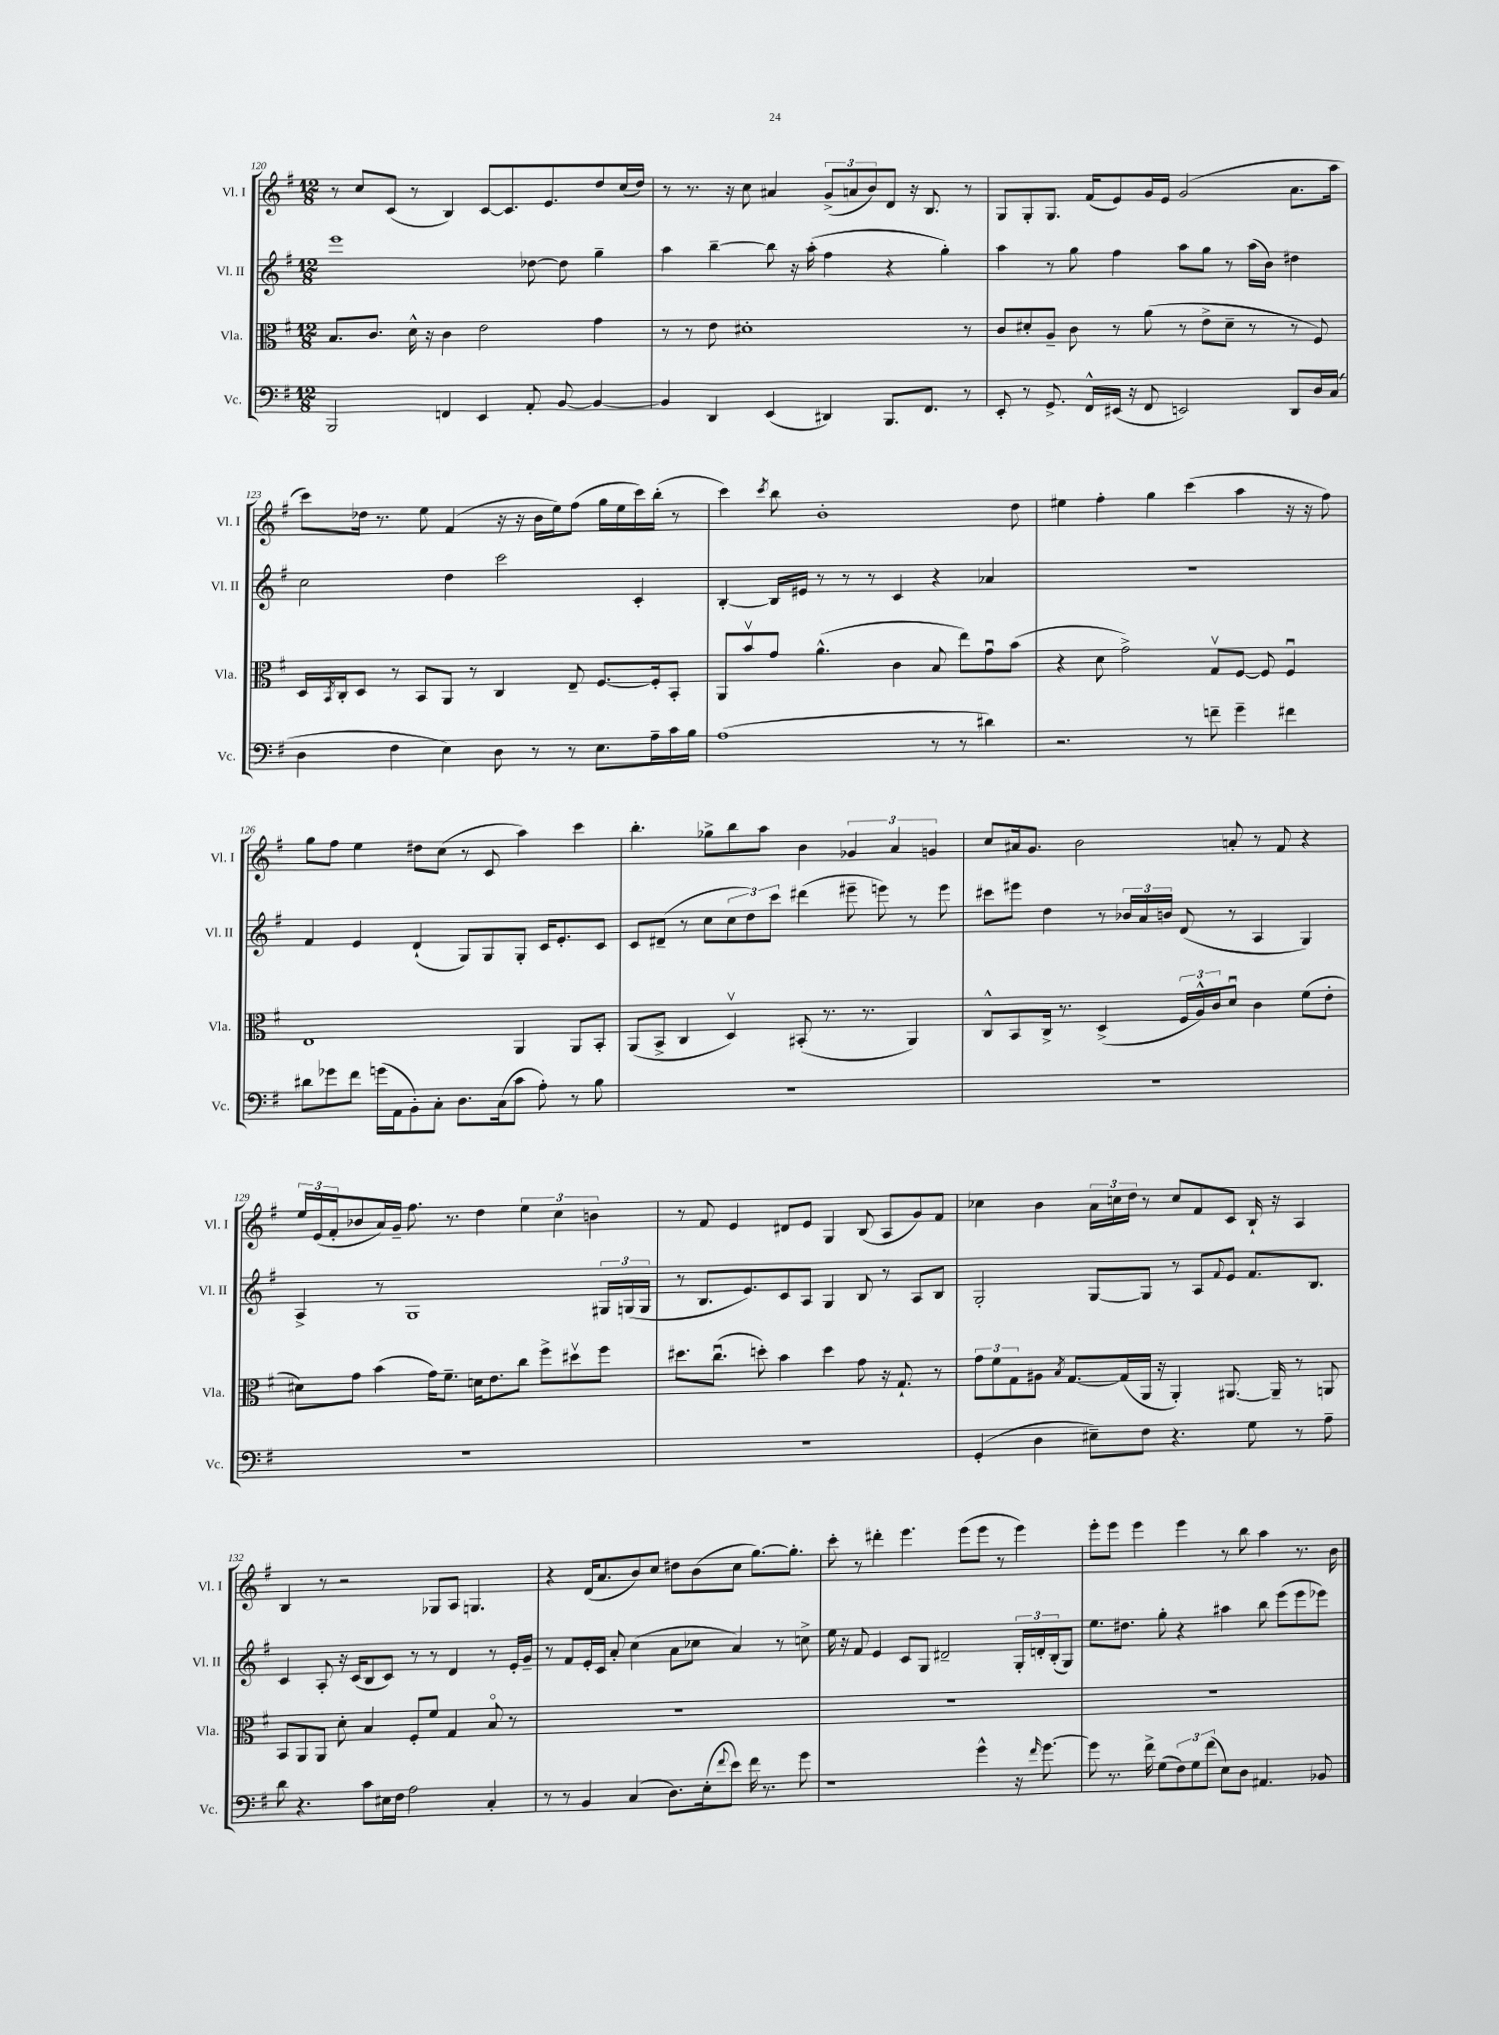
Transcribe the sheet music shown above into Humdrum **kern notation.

**kern	**kern	**kern	**kern
*staff4	*staff3	*staff2	*staff1
*clefF4	*clefC3	*clefG2	*clefG2
*k[f#]	*k[f#]	*k[f#]	*k[f#]
*M12/8	*M12/8	*M12/8	*M12/8
2BBB/	8.B/L	1eee	8r
.	.	.	8cc/L
.	8.c/J	.	.
.	.	.	(8c/J
.	16d^^\	.	8r
.	16r	.	.
4FF/	4c\	.	4B/)
4EE/	2e\	.	[8c/L
.	.	.	8.c/]
8AA'/	.	[8dd-\	.
.	.	.	8.e/
[8BB/	.	8dd-\]	.
4BB/_	4g\	4gg~\	8dd/
.	.	.	(16cc/L
.	.	.	16dd/JJ)
=	=	=	=
4BB/]	8r	4aa\	8r
.	8r	.	8.r
4DD/	8e\	[4bb~\	.
.	.	.	16r
.	1d#'	.	8cc\
(4EE/	.	8bb\]	4a#/
.	.	16r	.
.	.	(16aa'\	.
4DD#/)	.	4ff#\	(12g^/L
.	.	.	12a/
.	.	.	12b/)
8.BBB/L	.	4r	8d/J
.	.	.	16r
8.FF#/J	.	.	8.B/
.	.	4gg'\)	.
8r	8r	.	8r
=	=	=	=
8EE'/	8c/L	4aa\	8G/L
8r	8d#'/	.	8G'/
8.GG^/	8A~/J	8r	8.G/J
.	8c\	8gg\	.
16FF#^^/LL	.	.	(16f#/LK
(16EE#/JJ	8r	4ff#\	8e/)
16r	.	.	.
8FF#/	(8a\	.	16g/L
.	.	.	16e/JJ
2EE/)	8r	8aa\L	(2g/
.	8e^\L	8gg\J	.
.	8d#~\J	8r	.
.	8r	(16aa\LL	.
.	.	16b\JJ)	.
8DD/L	8r	4dd#\	8.a\L
16D/L	8F#/)	.	.
(16C/JJ	.	.	16aa\Jk
=	=	=	=
4D\	16D/LL	2cc\	8ccc\L)
.	8qBB/	.	.
.	16C'/J	.	.
.	8D/J	.	16dd-\Jk
.	.	.	8.r
4F#\	8r	.	.
.	8BB/L	.	8ee\
4E\)	8AA/J	4dd\	(4f#/
.	8r	.	.
8D\	4C/	2ccc\	16r
.	.	.	16r
8r	.	.	16b\LL
.	.	.	16ee\J)
8r	8E~/	.	(8ff#\J
8.E\L	[8.F#/L	.	16gg\LL
.	.	.	16ee\
.	.	4c'/	16ccc\)
16A~\L	16F#'/]k	.	(16bb'\JJ
16c\	8BB'/J	.	8r
16B\JJ	.	.	.
=	=	=	=
(1A	8AA/L	[4B'/	4ccc\)
.	8bv/	.	.
.	.	.	8qccc/
.	8g/J	16B/]LL	8bb\
.	.	16e#/JJ	.
.	(4.a^^\	8r	1b'
.	.	8r	.
.	.	8r	.
.	4c\	4c/	.
8r	8B/	4r	.
8r	8ee\L)	.	.
4d#\)	8gu\	4a-/	.
.	(8b\J	.	8dd\
=	=	=	=
2.r	4r	1.r	4ee#\
.	8d\	.	4ff#'\
.	2g^\)	.	.
.	.	.	4gg\
8r	.	.	(4ccc\
8f~\	8Gv/L	.	.
4g~\	[8F#/J	.	4aa\
.	8F#/]	.	.
4f#\	4F#u/	.	16r
.	.	.	16r
.	.	.	8ff#\)
=	=	=	=
8d#\L	1E	4f#/	8gg\L
8g-\	.	.	8ff#\J
8f#\J	.	4e/	4ee\
(16g\LL	.	.	.
16AA\J	.	.	.
8BB'\)	.	(4d`/	8dd#\L
8C'\J	.	.	(8cc\J
8.D\L	.	8G/L)	8r
.	.	8G/	8c/
(16C\k	.	.	.
8c\J	4AA/	8G'/J	4aa\)
8A'\)	.	16c/LK	.
.	.	8.e'/	.
8r	8AA/L	.	4ccc\
8B\	8BB'/J	8c/J	.
=	=	=	=
1.r	(8AA/L	8c/L	4.bb'\
.	8BB^/J	(8d#~/J	.
.	4C/	8r	.
.	.	8cc\L	8gg-^\L
.	4Dv/)	12cc\	8bb\
.	.	12dd\)	.
.	.	.	8aa\J
.	.	12ccc\J	.
.	(8BB#'/	(4ddd#\	4b\
.	8.r	.	.
.	.	8eee#~\	6g-/
.	8.r	.	.
.	.	8eee\)	.
.	.	.	6a/
.	4AA/)	8r	.
.	.	.	6g/
.	.	8eee\	.
=	=	=	=
1.r	8C^^/L	8ccc#\L	8cc/L
.	8BB/	8eee#\J	16a#/k
.	.	.	8.g/J
.	16C^/Jk	4dd\	.
.	8.r	.	.
.	.	.	2b\
.	(4D^/	8r	.
.	.	24b-/LL	.
.	.	24a/	.
.	.	24b/JJ	.
.	24F#/LL	(8d/	.
.	24A^^/)	.	.
.	24c/J	.	.
.	8du/J	8r	8a'/
.	4c\	4A/	8r
.	.	.	8f#/
.	(8f#\L	4G/)	4r
.	8e'\J	.	.
=	=	=	=
1.r	8d#\L)	4A^/	24ee/LL
.	.	.	(24e/
.	.	.	24f#'/J
.	8g\J	.	8b-/
.	(4b\	8r	16a/L)
.	.	.	16g~/JJ
.	.	1G	8.ff#\
.	16g\LK)	.	.
.	8.f#~\J	.	8.r
.	16d\LK	.	4dd\
.	8.e\	.	.
.	8cc\J	.	6ee\
.	8ff#^\L	.	.
.	.	.	6cc\
.	8dd#v\	.	.
.	.	.	6b\
.	8ff#\J	24G#/LL	.
.	.	(24G/	.
.	.	24G/JJ	.
=	=	=	=
1.r	8.dd#\L	8r	8r
.	.	8.B/L	8f#/
.	(8.ccu\J	.	.
.	.	.	4e/
.	.	8.e/)	.
.	8dd'\)	.	.
.	4b\	8c/	8d#/L
.	.	8A/J	8e/J
.	4dd\	4G/	4G/
.	8g\	8B/	(8B/
.	16r	8r	8A/L
.	8.G`/	.	.
.	.	8A/L	8g/)
.	8r	8B/J	8f#/J
=	=	=	=
(4GG'/	12g\L	2G'/	4cc-\
.	12f#\	.	.
.	12G\	.	.
4D\	8A#\J	.	4b\
.	8qB/	.	.
.	[8.G/L	.	.
8E#~\L)	.	[8G/L	24a\LL
.	.	.	24cc\
.	(16G/]L	.	.
.	.	.	24dd\JJ
8F#\J	16AA/JJ	8G/]J	8r
.	16r	.	.
4.r	4AA'/)	8r	8cc/L
.	.	8A/L	8f#/
.	.	8qqf#/	.
.	[8.AA#/	8e/J	8c/J
8G\	.	8.f#/L	16B`/
.	16AA#~/]	.	16r
8r	8r	.	4A/
.	.	8.B/J	.
8A~\	8AA/	.	.
=	=	=	=
8d\	8BB/L	4c/	4B/
4.r	8AA/	.	.
.	8AA/J	8A'/	8r
.	8d'\	16r	2r
.	.	(16c/LK	.
8c\L	4B/	8B/	.
16E#\L	.	8c/J)	.
16F#\JJ	.	.	.
2A\	8F#'/L	8r	.
.	8f#/J	8r	8G-/L
.	4G/	4d/	8A/J
.	.	.	4.G/
4C'/	8Bo/	8r	.
.	8r	16e'/LL	.
.	.	16g~/JJ	.
=	=	=	=
8r	1.r	8r	4r
8r	.	8f#/L	.
4BB/	.	16e'/L	(16d/LK
.	.	16c/JJ	8.a/
.	.	8a'/	.
(4C/	.	(4cc\	8b/)
.	.	.	8cc/J
8.D\L)	.	8a\L	8dd#\L
.	.	8cc-\J	(8b\
(16E'\k	.	.	.
8qqf#/	.	.	.
8e\J)	.	4a/)	8cc\J
16f#\	.	.	[8.gg\L)
8.r	.	.	.
.	.	8r	.
.	.	.	8.gg'\]J
8g\	.	8cc^\	.
=	=	=	=
1r	1.r	16ee\	8ccc'\
.	.	16r	.
.	.	8f#/	8r
.	.	4e/	4ddd#'\
.	.	8c/L	4.eee\
.	.	8G/J	.
.	.	2d#~/	.
.	.	.	(8eee\L
4g^^\	.	.	8eee\J
.	.	.	8r
16r	.	24G'/LL	4eee\)
.	.	24d'/	.
16qqf#/	.	.	.
[8.g\	.	.	.
.	.	(24B'/J	.
.	.	8G/J)	.
=	=	=	=
8g\]	1.r	8.ee\L	8eee'\L
8.r	.	.	8eee\J
.	.	8.dd#\J	.
.	.	.	4eee\
16f#^\	.	.	.
(8G\L	.	8gg'\	.
12F#\)	.	4r	4eee\
12G\	.	.	.
(12f#\J	.	.	.
8E\L)	.	4aa#\	8r
8D\J	.	.	8bb\
4.AA#/	.	8bb\	4aa\
.	.	(8eee\L	.
.	.	8eee\	8.r
8BB-/	.	8eee-\J)	.
.	.	.	16b\
==	==	==	==
*-	*-	*-	*-
